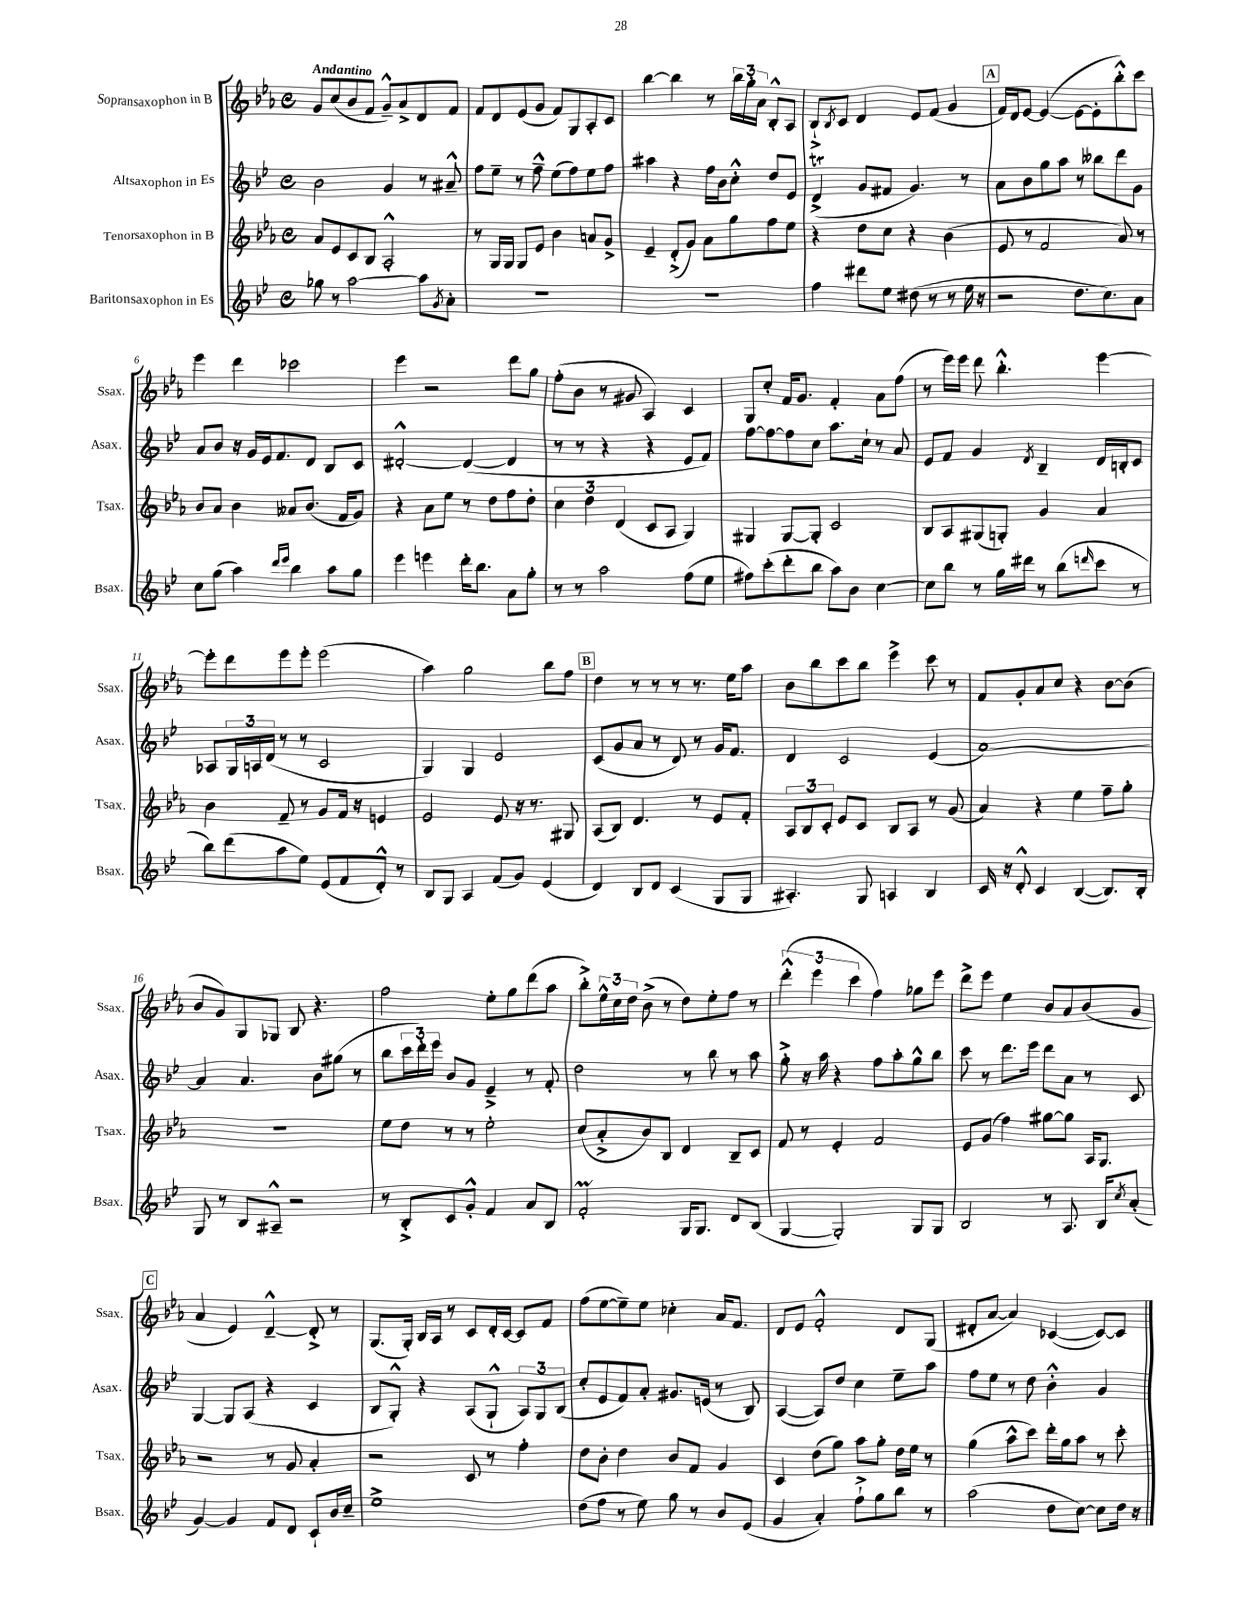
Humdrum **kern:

**kern	**kern	**kern	**kern
*staff4	*staff3	*staff2	*staff1
*clefG2	*clefG2	*clefG2	*clefG2
*k[b-e-]	*k[b-e-a-]	*k[b-e-]	*k[b-e-a-]
*M4/4	*M4/4	*M4/4	*M4/4
*met(c)	*met(c)	*met(c)	*met(c)
8gg-	8a-	2b-	8g
8r	8e-	.	(8cc
[2aa	8c	.	8b-
.	8B-	.	8f
.	2A-'^^	4g	8g~^^)
.	.	.	8a-^
8aa]	.	8r	8d
8qg	.	.	.
8a'	.	8a#~^^	8f
=	=	=	=
1r	8r	8ff	8f
.	16G	8ee-~	8d
.	16G	.	.
.	8G	8r	(8e-
.	8e-	8ff~^^	8g
.	4b-	(8ee-	8f)
.	.	8ff)	8G
.	8a	8ee-	8A-'
.	8g^	8ff	8c
=	=	=	=
1r	4e-~	4aa#	[4bb-
.	(8d'^	4r	4bb-]
.	8g)	.	.
.	8a-	16ff	8r
.	.	16b-	.
.	8gg	8cc'^^	24bb-
.	.	.	24gg'
.	.	.	24a-
.	8ff	8dd	8B-'^^
.	8ee-	8e-	8A-
=	=	=	=
4ff	4r	(4d^	8B-`^
.	.	.	8qB-
.	.	.	8c
8ddd#	8dd	8g	4d
8ee-	8cc	8f#	.
(8dd#	4r	4.g)	8e-
8r	.	.	(8f
8r	(4b-	.	4g
16ee-	.	8r	.
16r	.	.	.
=	=	=	=
2r	8e-	8a	16f)
.	.	.	16d
.	8r	8b-	[8e-
.	2f	8gg	(4e-_
.	.	8aa	.
8.dd	.	8r	8e-_
.	.	8bb--	8e-']
8.cc)	.	.	.
.	8a-)	8ddd	8bb-'^^)
8a	8r	8g	8ccc
=	=	=	=
8cc	8b-	8a	4eee-
(8gg	8a-	8b-	.
4aa)	4b-	16r	4ddd
.	.	16g	.
.	.	16e-	.
.	.	8.f	.
16qqddd	.	.	.
16qqeee-	.	.	.
4bb-	8a--	.	2ccc-
.	(8.b-	8d	.
8aa	.	8B-	.
.	16f	.	.
8gg	8g)	8c	.
=	=	=	=
4eee-	4r	[2d#'^^	4eee-
4eee	8a-	.	2r
.	8ee-	.	.
16ddd'	8r	(4d#_	.
8.bb-	.	.	.
.	8dd	.	.
8a	8ff	4d#]	8ddd
8gg'	8dd'	.	8gg
=	=	=	=
8r	6cc	8r	(8ff'
8r	.	8r	8b-
.	6dd	.	.
2aa	.	4r	8r
.	(6d	.	.
.	.	.	8g#
.	8c	4r	4A-)
.	8A-	.	.
(8ff	4G)	8e-	4c
8ee-	.	8f)	.
=	=	=	=
8ff#)	4G#	[8ff	8G
(8ccc'	.	8ff_	8cc'
8ddd'	[8G#	8ff]	16f
.	.	.	8.g
8bb-	8G#']	8cc	.
8aa)	2c	8.aa	4f'
8b-	.	.	.
.	.	16cc`	.
[4cc	.	8r	8a-
.	.	8a	(8ff
=	=	=	=
8cc]	8B-	8e-	8r
8bb-	8A-	8f	16eee-)
.	.	.	16eee-
8r	(8G#	4g	8ddd
16gg	8G')	.	4.bb-'^^
16ddd#	.	.	.
.	.	8qd	.
8r	4g	4B-~	.
(8bb-	.	.	.
16qqddd	.	.	.
8ccc	4a-	16d	[4eee-
.	.	16B'	.
8r	.	8c	.
=	=	=	=
8bb-)	4b-	8A-	8eee-']
(8ddd	.	24G	8ddd
.	.	24A	.
.	.	(24d	.
8aa	8f~	8r	8eee-
8ee-)	8r	8r	8eee-'
(8e-	8g	2c	(2eee-
8f	16f	.	.
.	16r	.	.
8d'^^)	4e	.	.
8r	.	.	.
=	=	=	=
8B-	2e-	4G)	4aa-)
8G	.	.	.
4A	.	4G	2gg
(8f	8e-	2e-	.
8g)	16r	.	.
.	8.r	.	.
(4e-	.	.	8bb-
.	8G#	.	8ff
=	=	=	=
4d)	(8A-	(8c	4dd
.	8B-)	8g	.
8B-	4.d	8a	8r
8d	.	8r	8r
(4c	.	8d)	8r
.	8r	8r	8.r
8G	8e-	16g	.
.	.	8.f	16ee-
8G	8f'	.	8aa-
=	=	=	=
4.A#')	12A-	4d	8b-
.	12B-	.	.
.	.	.	8bb-
.	12c'	.	.
.	8e-	2c	8ccc
8G	8c	.	8bb-
4A	8B-	.	4eee-^
.	8A-	.	.
4B-	8r	(4e-	8ccc
.	(8g	.	8r
=	=	=	=
16c	4a-)	[1a)	8f
16r	.	.	.
8d'^^	.	.	8g'
4c	4r	.	8a-
.	.	.	8cc
([4B-	4ee-	.	4r
8.B-])	8ff~	.	[8b-
.	8gg'	.	(8b-]
16B-'	.	.	.
=	=	=	=
8G	1r	4a]	8b-
8r	.	.	8g)
8B-	.	4.a	8G
8A#~^^	.	.	8G-
2r	.	.	8B-
.	.	8b-	4.r
.	.	(8gg#	.
.	.	8r	.
=	=	=	=
8r	8ee-	8bb-	2ff
8B-'^	8dd	24ccc	.
.	.	24ddd')	.
.	.	24eee-	.
8c	8r	8b-	.
8g'^^	8r	8g	.
4f	2ee-'	4e-~^	8ee-'
.	.	.	8gg
8a	.	8r	(8ddd
8B-	.	8f'	8aa-
=	=	=	=
2f'	(8cc	2dd	8bb-'^)
.	8a-'^	.	24ee-^^
.	.	.	24cc
.	.	.	24dd
.	8b-)	.	(8b-^
.	8B-	.	8r
16G	4d	8r	8dd)
8.G	.	.	.
.	.	8bb-	8ee-'
8d	8B-~	8r	8ff
(8B-	8c	8aa	8r
=	=	=	=
[4G	8f	8gg'^	(6ddd'^^
.	8r	16r	.
.	.	.	6eee-
.	.	16aa	.
2G'])	4e-'	4r	.
.	.	.	6ccc
.	2f	8ff	4ff)
.	.	8aa'	.
8G	.	8gg^^	8gg-
8G	.	8bb-	8eee-
=	=	=	=
2B-	8e-	8ccc	8ddd^
.	(8g	8r	8eee-
.	4ff)	8.ddd	4ee-
.	.	16eee-	.
8r	[8gg#	8ddd	8b-
8.A	8gg#]	8a	8a-
.	16A-	8r	(8b-
16B-	8.G	.	.
8qcc	.	.	.
(8a'	.	8c	8g
=	=	=	=
[4g)	2r	[4G	4a-
4g]	.	8G]	4e-)
.	.	(8A	.
8f	8r	4r	[4d~^^
8d	8g	.	.
8c`	4a-'	4c	8d'^]
16b-	.	.	8r
16cc~	.	.	.
=	=	=	=
1ee-^	2r	8B-	(8.G
.	.	8G'^^)	.
.	.	.	16G')
.	.	4r	16B-
.	.	.	16A-
.	.	.	8r
.	8c	(8A	8c
.	8r	8G`^^	16d'
.	.	.	[16c
.	4ff'	12A)	8c]
.	.	12G	.
.	.	.	8f
.	.	(12B-	.
=	=	=	=
(8dd	8dd	8cc'	(8ff
8ff	8b-'	8e-	[8ee-
8r	4dd	8f)	8ee-~])
8ee-)	.	8a'	8ee-
8gg	8b-	8.g#	4cc-'
8r	8f	.	.
.	.	(16e	.
8b-	4g	8r	16a-
.	.	.	8.f
(8e-	.	8B-)	.
=	=	=	=
4g	4c	([4A	8d
.	.	.	8e-
4a')	(8dd	8A])	2f'^^
.	8gg)	8dd	.
8ff`^	8aa-	4cc	.
8gg	8gg'	.	.
8bb-	16dd	8ee-~	8d
.	16ee-	.	.
8r	8r	8aa	(8G
=	=	=	=
(2aa	(4gg	8ff	8d#'
.	.	8ee-	[8a-
.	8aa-^^	8r	4a-])
.	8ccc)	8dd	.
8dd	16ddd'	4b-'^^	([4c-
.	16gg	.	.
[8cc)	8aa-	.	.
8cc]	8r	4g	8c-_)
16dd	8ccc'	.	8c-]
16r	.	.	.
==	==	==	==
*-	*-	*-	*-
